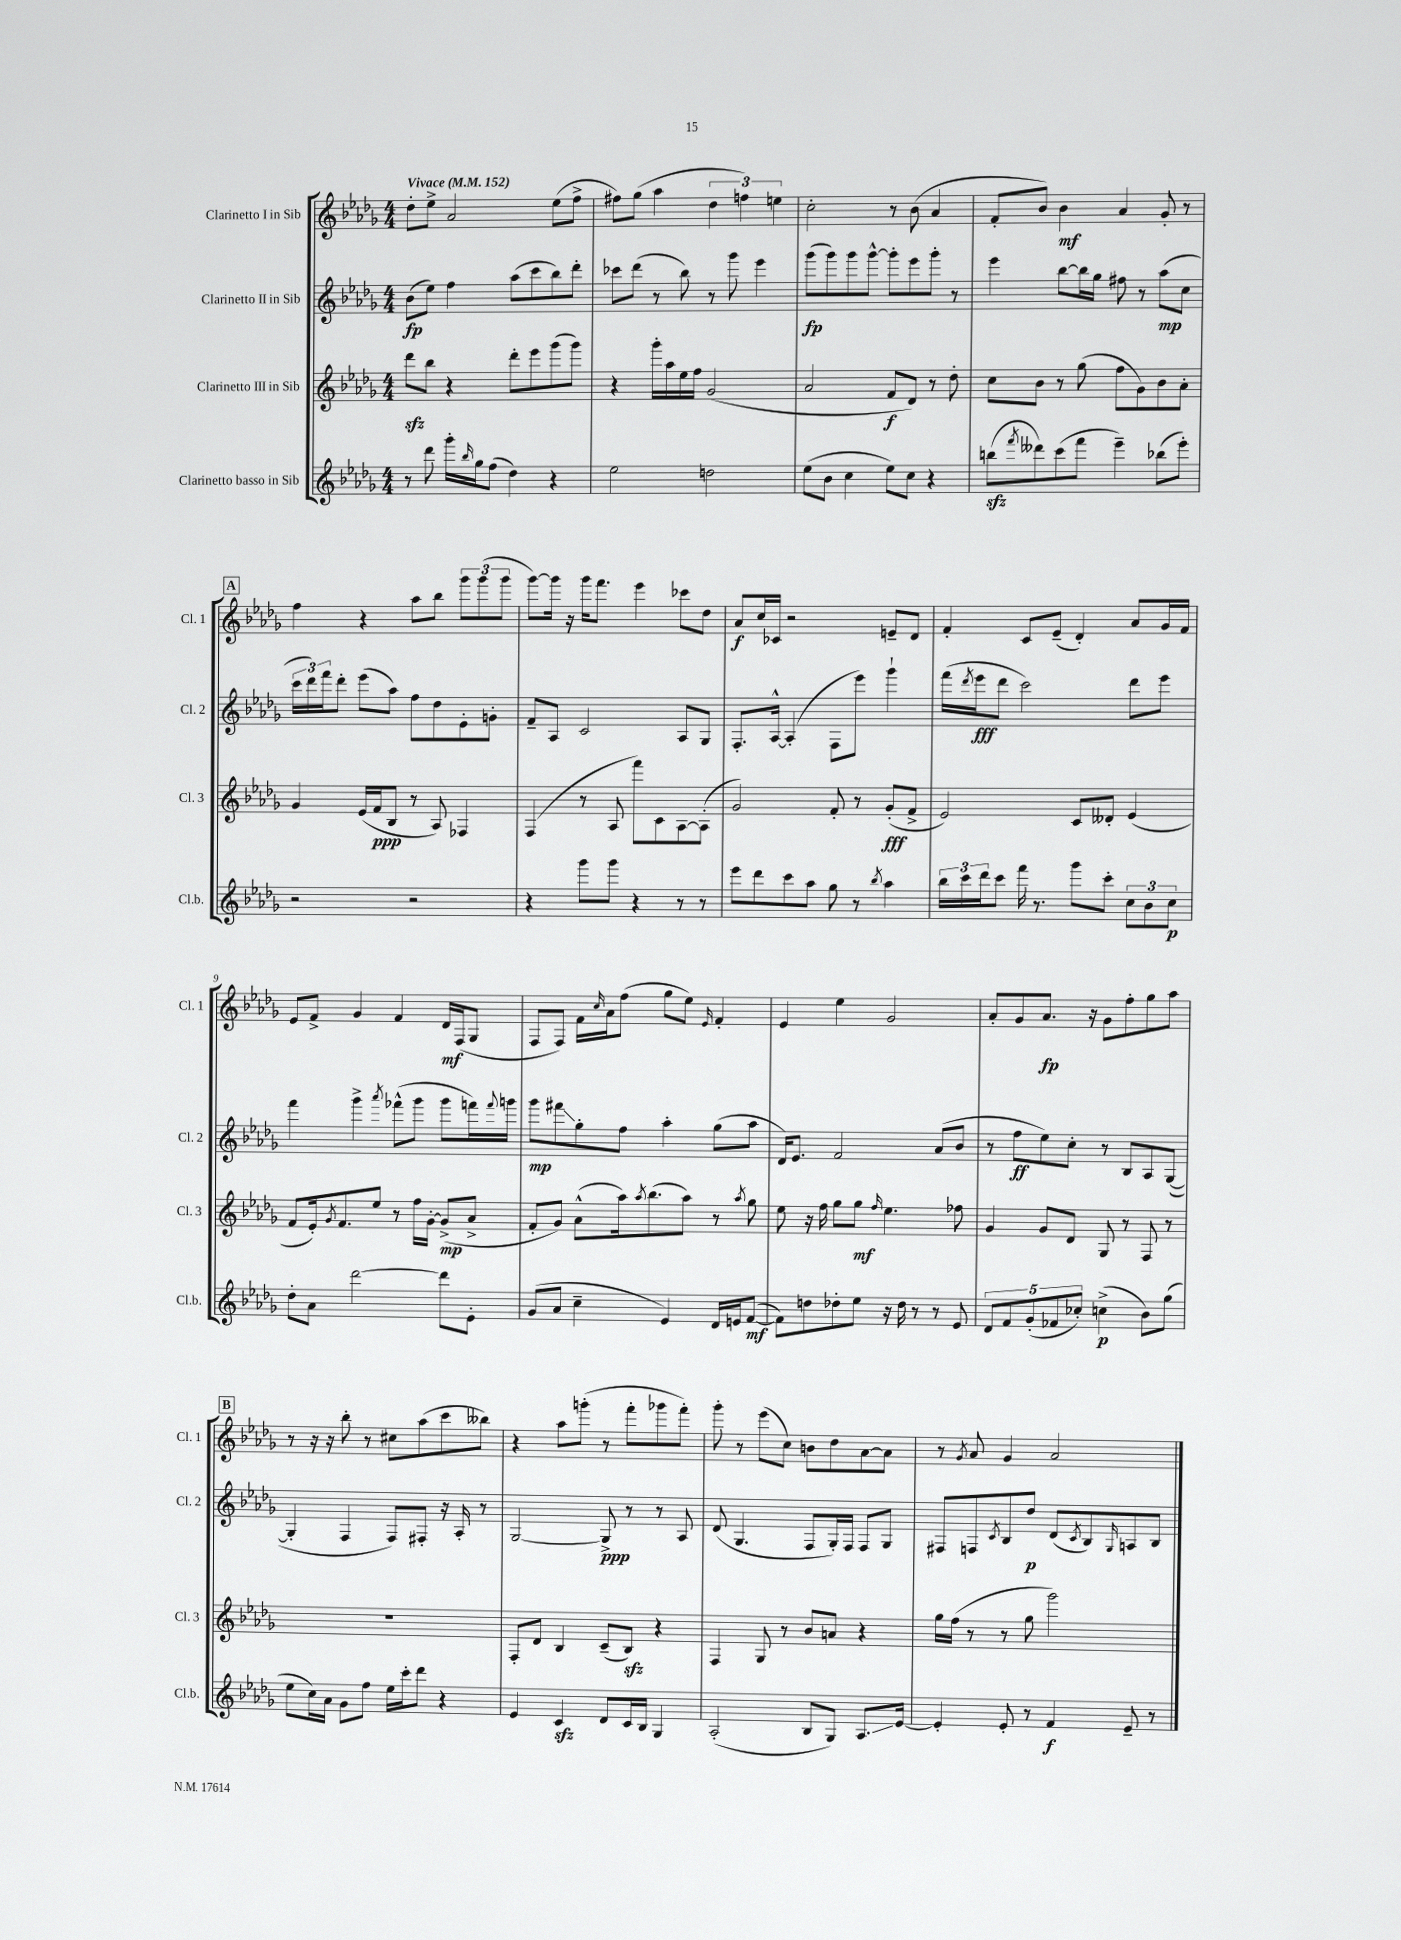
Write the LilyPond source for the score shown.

<<
\new StaffGroup <<
\new Staff = "s0" \with { instrumentName = "Clarinetto I in Sib" shortInstrumentName = "Cl. 1" } {
    \clef treble \key des \major \numericTimeSignature \time 4/4 \tempo "Vivace" 4 = 152
    des''8-. ees''8-> aes'2 ees''8( f''8-> |
    fis''8) ges''8( aes''4 \tuplet 3/2 { des''4 f''4) e''4 } |
    c''2-. r8 bes'8( aes'4 |
    f'8-. bes'8) bes'4\mf aes'4 ges'8-. r8 |
    \mark \markup { \box "A" } f''4 r4 aes''8 bes''8 \tuplet 3/2 { ges'''8 ges'''8( ges'''8 } |
    ges'''8~) ges'''16 r16 ges'''16 f'''8. ees'''4 ces'''8 des''8 |
    aes'8\f c''16 ces'16 r2 e'8-- des'8 |
    f'4-. c'8 ees'8--( des'4-.) aes'8 ges'16 f'16 |
    ees'8 f'8-> ges'4 f'4 des'16\mf f16( ges8 |
    f8 f8) f'16 \grace { c''16 } aes'16 f''8( ges''8 ees''8) \grace { ees'16 } f'4-. |
    ees'4 ees''4 ges'2 |
    aes'8-. ges'8 aes'8.\fp r16 ges'8 f''8-. ges''8 aes''8 |
    \mark \markup { \box "B" } r8 r16 r16 bes''8-. r8 cis''8 aes''8( c'''8 beses''8) |
    r4 aes''8 g'''8-.( r8 f'''8-. ges'''8 f'''8-.) |
    ges'''8-. r8 ees'''8( c''8) b'8 des''8 aes'8~ aes'8 |
    r8 \acciaccatura { ges'8 } aes'8 ges'4 aes'2 \bar "|." |
}
\new Staff = "s1" \with { instrumentName = "Clarinetto II in Sib" shortInstrumentName = "Cl. 2" } {
    \clef treble \key des \major \numericTimeSignature \time 4/4
    bes'8\fp( ees''8) f''4 aes''8( c'''8 bes''8) des'''8-. |
    ces'''8 des'''8( r8 bes''8) r8 ges'''8 ees'''4 |
    ges'''8\fp( ges'''8) ges'''8 ges'''8~-^ ges'''8-. ees'''8 ges'''8-. r8 |
    ees'''4 bes''8~ bes''16 ges''16 fis''8 r8 aes''8\mp( c''8 |
    \mark \markup { \box "A" } \tuplet 3/2 { c'''16 des'''16) f'''16 } des'''8-. ees'''8( aes''8) f''8 des''8 ees'8-. g'8-. |
    f'8-- aes8 c'2 aes8 ges8 |
    f8.-. aes16~-^ aes4-.( f8 ees'''8) ges'''4-! |
    f'''16( \acciaccatura { des'''8 } ees'''16\fff des'''8 c'''2) des'''8 ees'''8 |
    f'''4 ges'''4-> \acciaccatura { aes'''8 } fes'''8-^( ges'''8 ges'''8 f'''16) \appoggiatura { f'''8 } g'''16 |
    ges'''8\mp fis'''8\glissando ges''8-. f''8 aes''4-. ges''8( aes''8 |
    des'16) ees'8. f'2 aes'8( bes'8 |
    r8 f''8\ff ees''8) c''8-. r8 bes8 aes8 ges8~( |
    \mark \markup { \box "B" } ges4-. f4 f8) fis8-. r16 aes16-. r8 |
    ges2~ ges8->\ppp r8 r8 aes8 |
    des'8( ges4. f8 ges16-.) f16 f8 ges8 |
    fis8 f8 \acciaccatura { c'8 } bes8 des''8\p des'8( \acciaccatura { c'8 } bes8) \grace { ges16 } a8 bes8 \bar "|." |
}
\new Staff = "s2" \with { instrumentName = "Clarinetto III in Sib" shortInstrumentName = "Cl. 3" } {
    \clef treble \key des \major \numericTimeSignature \time 4/4
    des'''8\sfz bes''8 r4 des'''8-. ees'''8 ges'''8( ges'''8) |
    r4 ges'''16-. aes''16 ees''16 f''16 ges'2( |
    aes'2 f'8\f des'8) r8 des''8-. |
    c''8 bes'8 r8 ges''8( f''8 ges'8) bes'8 aes'8-. |
    \mark \markup { \box "A" } ges'4 ees'16( f'16\ppp bes8 r8 aes8) fes4 |
    f4( r8 aes8 f'''8) c'8 aes8~ aes8-.( |
    ges'2) f'8-. r8 ges'8-.\fff( f'8-> |
    ees'2) c'8 deses'8-. ees'4( |
    f'8 ees'16-.) \acciaccatura { ges'8 } f'8. ees''8 r8 f''16 ges'16~-. ges'8->\mp( aes'8-> |
    f'8-. ges'8) aes'8-^( aes''16) \acciaccatura { aes''8 } bes''8.( aes''8) r8 \acciaccatura { aes''8 } ges''8 |
    ees''8 r16 f''16 ges''8 ges''8\mf \grace { f''16 } ees''4. fes''8 |
    ges'4 ges'8 des'8 ges8 r8 f8 r8 |
    \mark \markup { \box "B" } R1 |
    f8-. des'8 bes4 c'8--( bes8\sfz) r4 |
    f4 ges8 r8 bes'8 a'8 r4 |
    ges''16 f''16( r8 r8 ges''8 ges'''2) \bar "|." |
}
\new Staff = "s3" \with { instrumentName = "Clarinetto basso in Sib" shortInstrumentName = "Cl.b." } {
    \clef treble \key des \major \numericTimeSignature \time 4/4
    r8 des'''8 ges'''16-. \grace { bes''16 } ges''16 f''8( des''4) r4 |
    ees''2 d''2 |
    ees''8( bes'8 c''4 ees''8) c''8 r4 |
    b''8\sfz( \acciaccatura { f'''8 } deses'''8) c'''8( f'''8 ees'''4--) bes''8( ees'''8-.) |
    \mark \markup { \box "A" } r2 r2 |
    r4 ges'''8 ges'''8 r4 r8 r8 |
    ees'''8 des'''8 c'''8 aes''8 ges''8 r8 \acciaccatura { bes''8 } aes''4 |
    \tuplet 3/2 { bes''16 c'''16 des'''16 } c'''8 f'''16 r8. ges'''8 c'''8-. \tuplet 3/2 { c''8 bes'8 c''8\p } |
    des''8-. aes'8 des'''2~ des'''8 ees'8-. |
    ges'8( aes'8 c''4-- ees'4) des'16 e'16 f'8~\mf( |
    f'8) d''8 des''8-. ees''8 r16 des''16 r8 r8 ees'8 |
    \tuplet 5/4 { des'8 f'8 ges'8-.( fes'8 ces''8-.) } c''4->\p( bes'8) ges''8( |
    \mark \markup { \box "B" } ees''8 c''16) aes'16 ges'8 f''8 ees''16 c'''16-. des'''8 r4 |
    ees'4 c'4\sfz des'8 c'16 bes16 ges4 |
    aes2-.( bes8 ges8) aes8.\glissando ees'16~ |
    ees'4-. ees'8-. r8 f'4\f ees'8-- r8 \bar "|." |
}
>>
>>
